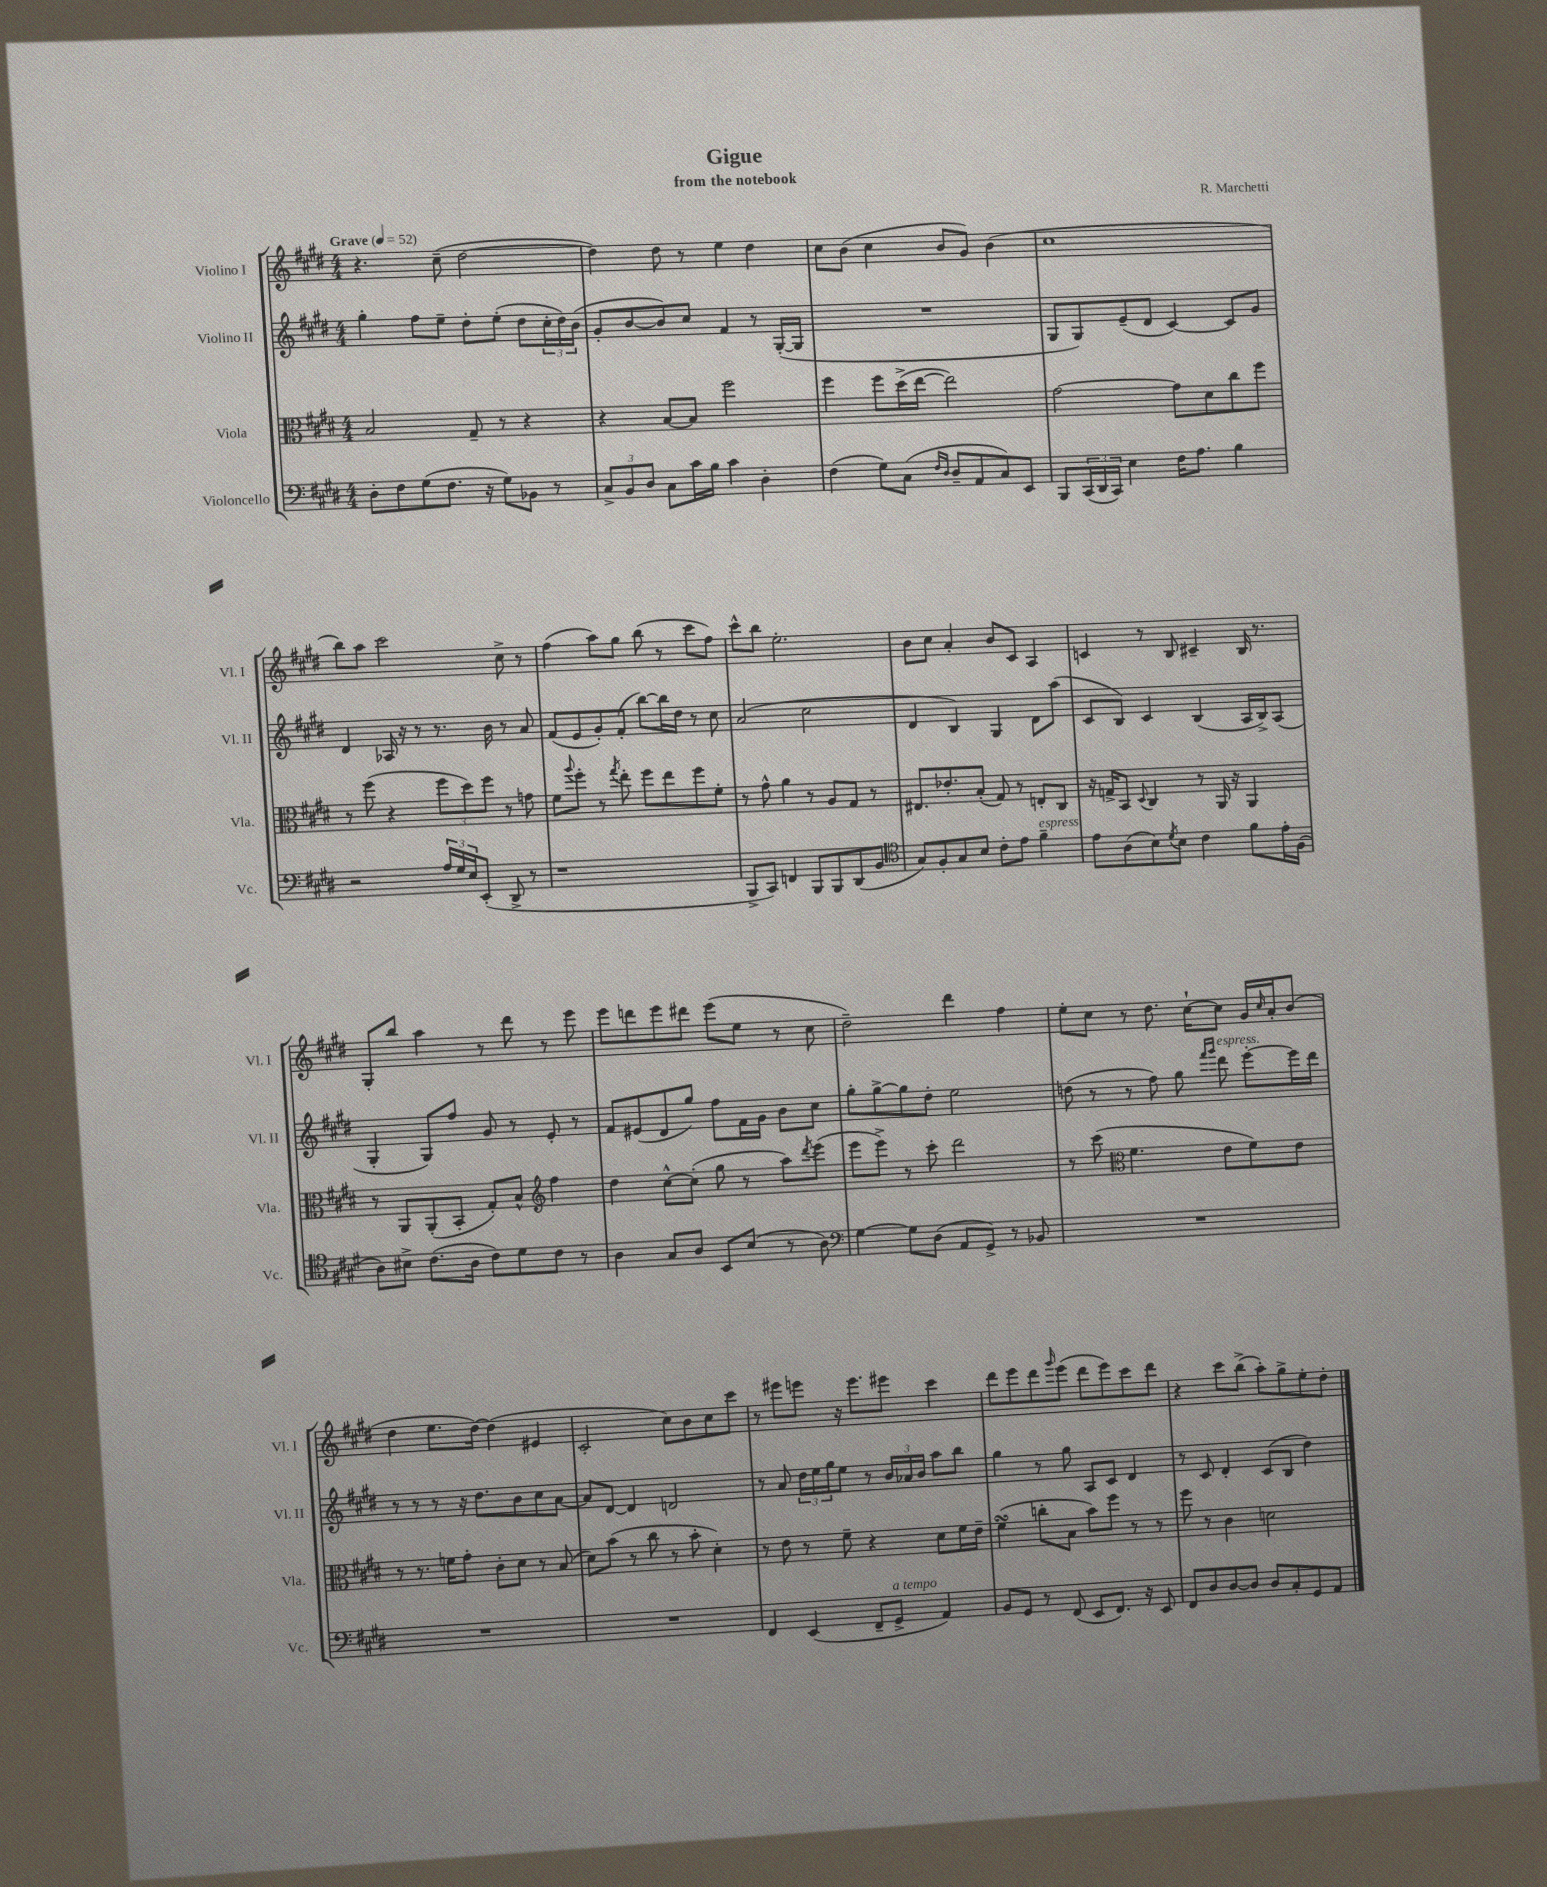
\header { title = "Gigue" composer = "R. Marchetti" subtitle = "from the notebook" }
<<
\new StaffGroup <<
\new Staff = "s0" \with { instrumentName = "Violino I" shortInstrumentName = "Vl. I" } {
    \clef treble \key e \major \numericTimeSignature \time 4/4 \tempo "Grave" 4 = 52
    r4. cis''8--( dis''2~ |
    dis''4) dis''8 r8 e''4 dis''4 |
    cis''8 b'8( cis''4 b'8 gis'8) b'4( |
    cis''1 |
    b''8) a''8 cis'''2 cis''8-> r8 |
    fis''4( a''8) gis''8 b''8( r8 cis'''8 fis''8) |
    cis'''8-^ b''8 e''2.-. |
    b'8 cis''8 a'4-. b'8 cis'8 a4 |
    c'4 r8 b8 cis'4-- b16 r8. |
    gis8-. b''8 a''4 r8 dis'''8 r8 e'''8 |
    e'''8 d'''8 e'''8 dis'''8 e'''8( e''8 r8 cis''8 |
    dis''2--) dis'''4 fis''4 |
    e''8-. cis''8 r8 dis''8. cis''16~-! cis''8 gis'16 \grace { cis''16 } a'16-. b'8( |
    dis''4 e''8. dis''16~) dis''4( eis'4 |
    cis'2-. cis''8) b'8 cis''8 cis'''8 |
    r8 eis'''8 e'''8 r16 e'''8. eis'''8 cis'''4 |
    dis'''8 e'''8 dis'''8 \grace { gis'''16 } e'''8( dis'''8 e'''8) cis'''8 dis'''8 |
    r4 cis'''8 b''8->( a''8-.) gis''8-> e''8-. dis''8-. \bar "|." |
}
\new Staff = "s1" \with { instrumentName = "Violino II" shortInstrumentName = "Vl. II" } {
    \clef treble \key e \major \numericTimeSignature \time 4/4
    gis''4-. fis''8 e''8-- dis''8-. e''8-.( dis''8 \tuplet 3/2 { cis''16-. dis''16) b'16( } |
    gis'8-. b'8~ b'8) cis''8 fis'4 r8 gis16~-.( gis16 |
    R1 |
    gis8 gis8) e'8--( dis'8 cis'4~) cis'8 gis'8 |
    dis'4 aes16 r16 r8 r8. b'16 r8 a'8 |
    fis'8( e'8 gis'8-.) fis'8-.( b''8~) b''16 dis''16 r8 cis''8 |
    a'2( cis''2 |
    dis'4 b4) gis4 dis'8 a''8( |
    cis'8 b8) cis'4 b4( a16 b16->) a8( |
    gis4-. gis8) fis''8 gis'8 r8 e'8-. r8 |
    fis'8 eis'8( dis'8 gis''8) fis''8 fis'16 gis'16 b'8 cis''8 |
    gis''8-. gis''8~-> gis''8 dis''8-. e''2 |
    d''8( r8 r8 fis''8) gis''8 \grace { fis'''16 gis'''16 } dis'''8^\markup { \italic "espress." } e'''8~-. e'''16 dis'''16 |
    r8 r8 r8 r16 dis''8. b'8 cis''8 a'8~ |
    a'8 dis'8~ dis'4 d'2 |
    r8 a'8 \tuplet 3/2 { dis''16 e''16 gis''16 } e''8 r8 \tuplet 3/2 { b'16 aes'16 b'16 } a''8 b''8 |
    gis''4 r8 gis''8 a8 cis'8 dis'4 |
    r8 cis'8 dis'4-. cis'8( b8 dis''4) \bar "|." |
}
\new Staff = "s2" \with { instrumentName = "Viola" shortInstrumentName = "Vla." } {
    \clef alto \key e \major \numericTimeSignature \time 4/4
    b2 gis8-- r8 r4 |
    r4 b8~ b8 fis''2 |
    fis''4 fis''8 dis''16->( e''16~ e''2) |
    gis'2~ gis'8 dis'8 cis''8 fis''8 |
    r8 fis''8( r4 \tuplet 3/2 { fis''8 dis''8) fis''8 } r8 g'8 |
    fis'8 \appoggiatura { a''8 } fis''8-. r8 \acciaccatura { gis''8 } e''8-. fis''8 e''8 fis''8 fis'8-. |
    r8 gis'8-^ a'4 r8 a8 gis8 r8 |
    eis8. ees'8.-. b8-.( gis8) r8 e8-. cis8 |
    r16 g16-> b,8 \appoggiatura { dis8 } cis4 r8 a,16 r16 a,4 |
    r8 a,8 a,8-.( b,8-. gis8-.) b8-^ \clef treble fis''4 |
    dis''4 cis''8~-^ cis''8-.( gis''8 r8 a''8) \acciaccatura { dis'''8 } e'''8( |
    e'''8 e'''8->) r8 cis'''8-. dis'''2 |
    r8 cis'''8( \clef alto fis'4. e'8 fis'8) e'8 |
    r8 r8. f'16 gis'8-. cis'8-. dis'8 r8 b8( |
    dis'8) b'8( r8 cis''8 r8 b'8-. dis'4-.) |
    r8 e'8 r8 fis'8-- r4 dis'8 fis'16 e'16-- |
    fis'4\turn( c''8-. b8 b'8) fis''8 r8 r8 |
    fis''8 r8 cis'4 d'2 \bar "|." |
}
\new Staff = "s3" \with { instrumentName = "Violoncello" shortInstrumentName = "Vc." } {
    \clef bass \key e \major \numericTimeSignature \time 4/4
    dis8-. fis8 gis8( fis8. r16 gis8) bes,8 r8 |
    \tuplet 3/2 { cis8-> b,8 dis8 } cis8 cis'16 b16 cis'4 dis4-. |
    fis4( gis8) cis8( \grace { fis16 dis16 } dis8-- a,8 cis8) e,8 |
    b,,8 \tuplet 3/2 { cis,16( dis,16 cis,16) } e4 fis16 a8. b4 |
    r2 \tuplet 3/2 { a16 gis16 e16 } e,8-.( dis,8-> r8 |
    r1 |
    b,,8-> cis,8) f,4 b,,8 b,,8 dis,8( b,8 |
    \clef tenor gis8) fis8-. gis8 b8 cis'8-. e'8 fis'4--^\markup { \italic "espress." } |
    e'8 a8( b8) \acciaccatura { dis'8 } b8 cis'4 fis'8 e'16-. fis16( |
    a8) bis8-> cis'8.( a16 cis'8) dis'8 cis'8 r8 |
    a4 gis8 a8 b,8 b8( r8 a8) |
    \clef bass gis4~ gis8 dis8( a,8 gis,8->) r8 bes,8 |
    R1 |
    R1 |
    R1 |
    fis,4 e,4( fis,8-- gis,8->^\markup { \italic "a tempo" } a,4) |
    b,8 gis,8 r8 fis,8( e,8 fis,8.) r16 e,8 |
    fis,8 dis8 dis8~ dis8 dis8 cis8-. gis,8 a,8 \bar "|." |
}
>>
>>
\layout { \context { \Score \remove "Bar_number_engraver" } }
